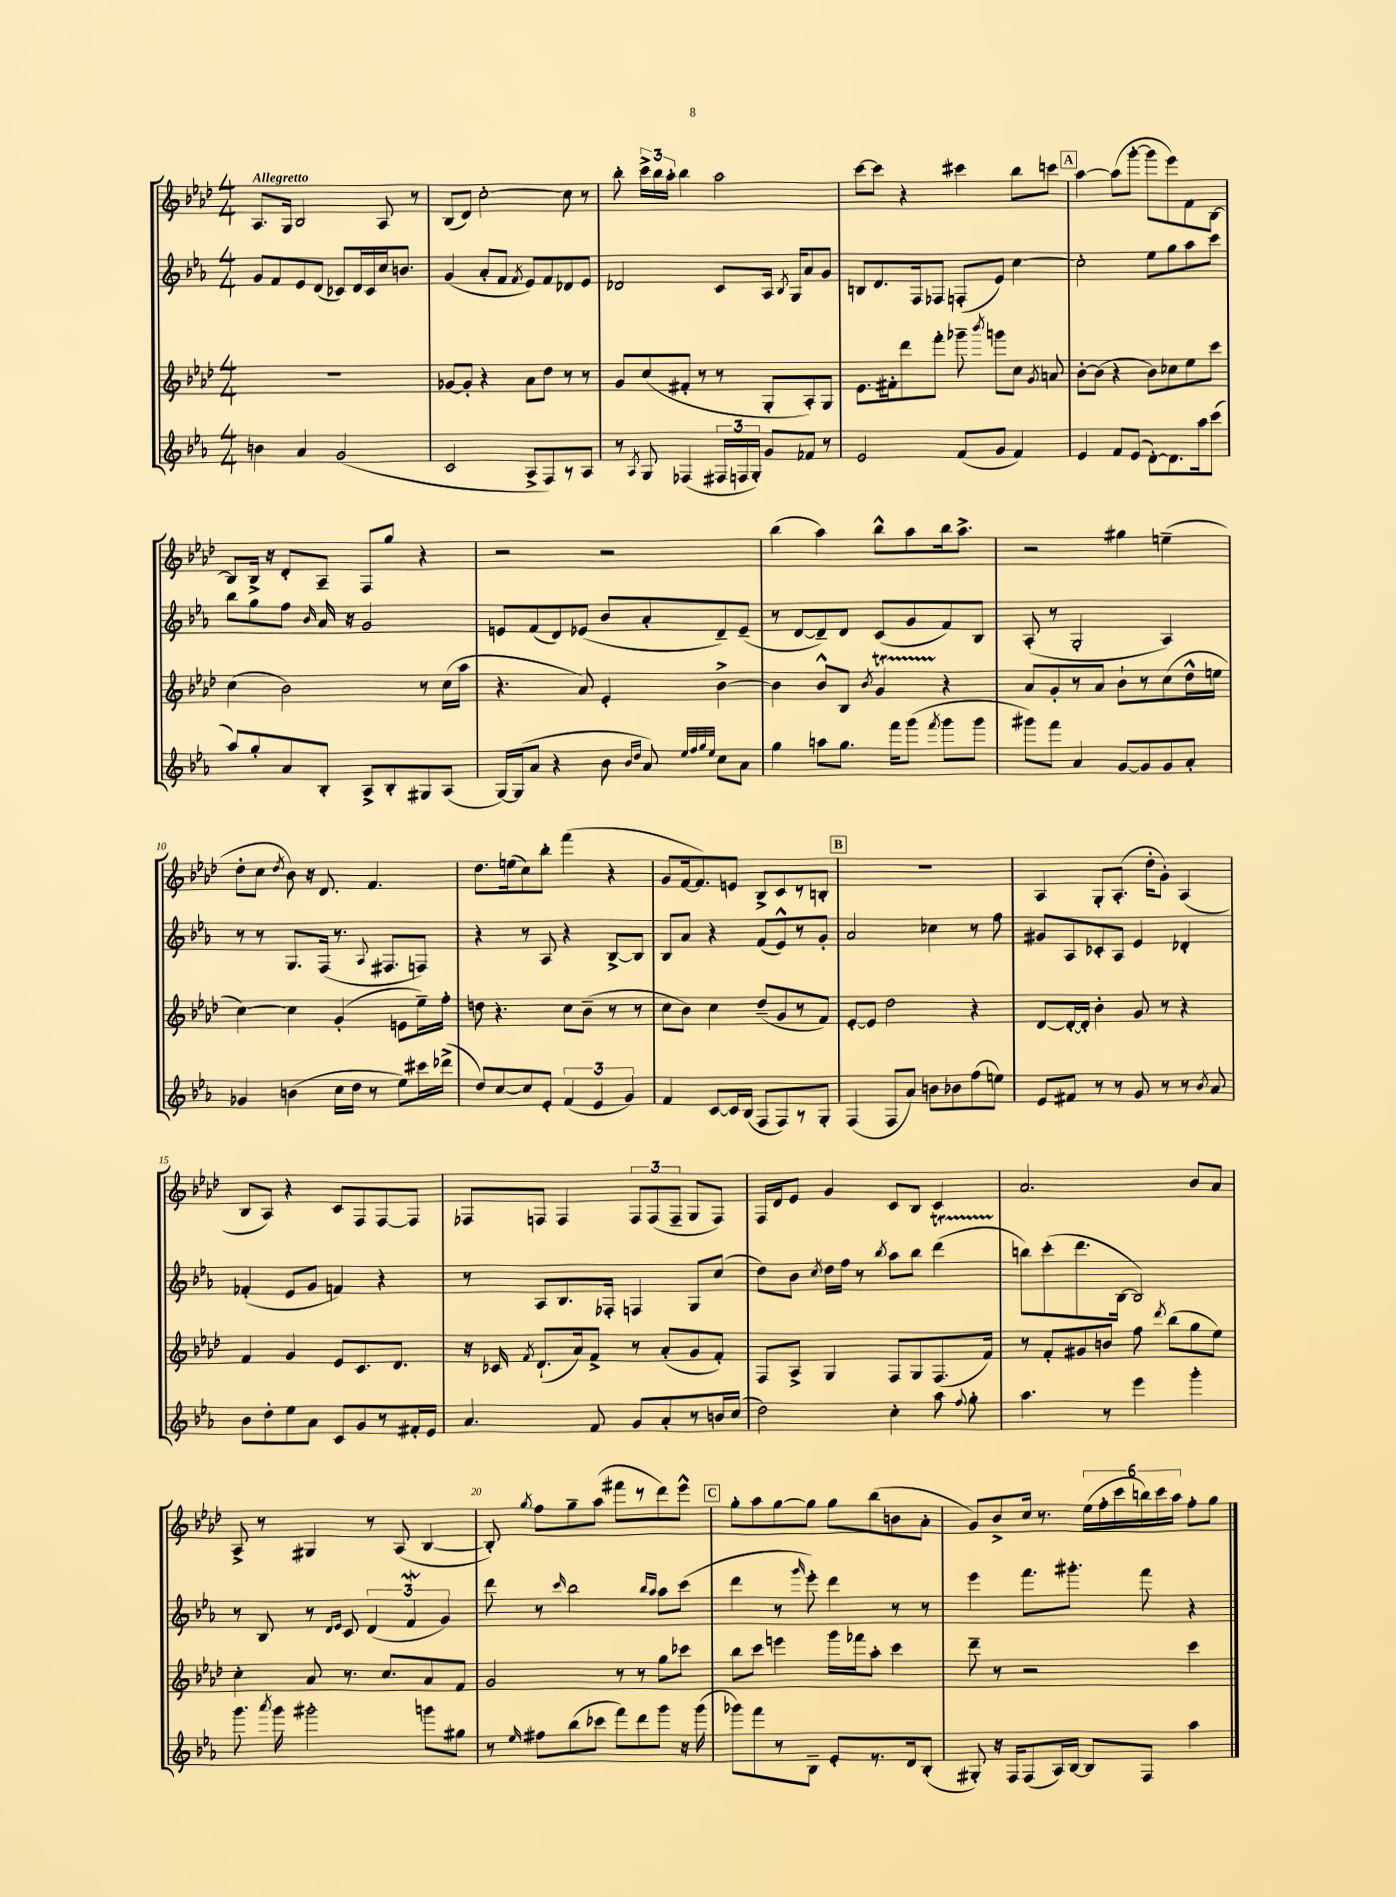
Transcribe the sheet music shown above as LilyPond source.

<<
\new StaffGroup <<
\new Staff = "s0" {
    \clef treble \key aes \major \numericTimeSignature \time 4/4 \tempo "Allegretto"
    \autoBeamOff aes8.[ g16] bes2 aes8 r8 |
    bes8[( des'8]) c''2~-. c''8 r8 |
    bes''8-. \tuplet 3/2 { c'''16[-> bes''16 aes''16]-. } bes''4 aes''2 |
    c'''8[~ c'''8] r4 cis'''4 bes''8[ c'''8] |
    \mark \markup { \box "A" } aes''4~ aes''8[( g'''8]~-. g'''8[ ees'''8) f'8 bes8]~ |
    bes8[ bes16]-> r16 des'8[-. aes8]-- f8[ g''8] r4 |
    r2 r2 |
    bes''4( aes''4) bes''8[-^ aes''8 bes''16 aes''8.]-> |
    r2 gis''4 e''4--( |
    des''8[-. c''8] \acciaccatura { des''8 } bes'8) r16 des'8. f'4. |
    des''8.[ e''16( c''8) bes''8]-. f'''4( r4 |
    g'8[ f'16~ f'8.) e'8] bes8[-> c'8 r8 b8]-. |
    \mark \markup { \box "B" } R1 |
    aes4 g8[-. aes8.]-.( des''16[-. g'8]-.) aes4( |
    bes8[ aes8]) r4 c'8[ f8 f8~ f8] |
    fes8[ f8] f4 \tuplet 3/2 { f8[ f8( f8]-- } g8[ f8]) |
    f16[ des'16 ees'8] g'4 c'8[ bes8] c'4 |
    aes'2. bes'8[ aes'8] |
    aes8-> r8 gis4 r8 aes8( bes4~ |
    bes8-.) \acciaccatura { g''8 } f''8[ g''8-- aes''8]( fis'''8[ r8 des'''8) ees'''8]-^ |
    \mark \markup { \box "C" } g''8[-. aes''8 g''8~ g''8] g''8[ bes''8( b'8 aes'8]-. |
    g'8[) bes'8-> c''16] r8. \tuplet 6/4 { ees''16[( f''16-. c'''16 b''16) c'''16 aes''16] } f''8[-. g''8] \bar "|." |
}
\new Staff = "s1" {
    \clef treble \key ees \major \numericTimeSignature \time 4/4
    \autoBeamOff g'8[ f'8 ees'8 d'8]( ces'8[) d'16 ces'16 c''16 b'8.] |
    g'4( aes'8[-. f'8] \acciaccatura { f'8 } ees'8[) f'8 des'8 ees'8] |
    des'2 c'8[ aes16] \acciaccatura { bes8 } g16[ aes'8 g'8] |
    b8[ d'8. f16 fes8] f8[-.( ees'8]) c''4~ |
    \mark \markup { \box "A" } c''2-. ees''8[ g''8 aes''8 c'''8] |
    bes''8[ g''8 f''8] \grace { bes'16 } aes'16 r16 g'2 |
    e'8[ f'8( d'8) ees'8]( bes'8[ aes'8-. d'8--) ees'8]--( |
    r8 d'8[~ d'8--) d'8] c'8[( g'8 f'8) bes8] |
    aes8-.( r8 g2-. aes4) |
    r8 r8 g8.[ f16]( r8. \appoggiatura { aes8 } fis8.[ f8]) |
    r4 r8 aes8 r4 bes8[~-> bes8] |
    bes8[ aes'8] r4 f'8[( ees'8-^) r8 g'8]-. |
    \mark \markup { \box "B" } aes'2 ces''4 r8 f''8 |
    gis'8[ aes8 ces'8-. aes8] ees'4 des'4-. |
    fes'4-.( ees'8[ g'8] f'4) r4 |
    r8 aes8[ bes8. fes16]-. f4 g8[ c''8]( |
    d''8[) bes'8] \acciaccatura { c''8 } d''16[ f''16] r8 \acciaccatura { bes''8 } aes''8[ bes''8] d'''4\startTrillSpan( |
    b''8[\stopTrillSpan) c'''8-.( d'''8. bes16]~ bes2) |
    r8 bes8 r8 \grace { d'16[ ees'16] } c'8 \tuplet 3/2 { d'4( f'4\mordent g'4) } |
    d'''8 r8 \grace { c'''16 } bes''2 \grace { bes''16[ aes''16] } aes''8[ c'''8]( |
    \mark \markup { \box "C" } d'''4 r8 \grace { g'''16 } ees'''8-.) d'''4 r8 r8 |
    ees'''4 f'''8.[ gis'''8.]-. f'''8 r4 \bar "|." |
}
\new Staff = "s2" {
    \clef treble \key aes \major \numericTimeSignature \time 4/4
    \autoBeamOff R1 |
    ges'8[~ ges'8]-. r4 aes'8[ des''8] r8 r8 |
    g'8[ c''8( fis'8]-. r8 r8 g8[-. aes8-.) g8] |
    ees'8.[ fis'16-. des'''8 f'''8]-. ges'''8-- \acciaccatura { bes'''8 } g'''8[ c''8] \acciaccatura { g'8 } a'8 |
    \mark \markup { \box "A" } bes'8[~-. bes'8]( r4 bes'8[) ces''8 ees''8 c'''8] |
    c''4( bes'2) r8 c''16[( aes''16] |
    r4. aes'8) ees'4-. bes'4~-> |
    bes'4 bes'8[-^ bes8] \acciaccatura { bes'8 } g'4\startTrillSpan r4\stopTrillSpan |
    aes'8[ g'8-. r8 aes'8] bes'8[-! r8 c''8( des''16-^ e''16] |
    c''4~) c''4 g'4-.( e'8[ ees''16--) f''16]-. |
    d''8 r4. c''8[ bes'8]--( r8 r8 |
    c''8[ bes'8]) c''4 des''8[--( g'8 r8 f'8]) |
    \mark \markup { \box "B" } ees'8[~-. ees'8] des''2 r4 |
    des'8[~ des'16~-. des'16]-. bes'4-. g'8 r8 r4 |
    f'4 g'4 ees'8[ c'8. des'8.] |
    r16 ces'16 \acciaccatura { f'8 } des'8.[-!( aes'16) f'8]-> r8 aes'8[-.( g'8 f'8]-.) |
    f8[ aes8]-> g4 f8[ g8 f8.( f'16]) |
    r8 f'8[-. gis'8 b'8] f''8 \acciaccatura { des'''8 } bes''8[( g''8 ees''8]) |
    c''4-. aes'8 r8. c''8.[ aes'8 f'8] |
    g'2 r8 r8 g''8[ ces'''8] |
    \mark \markup { \box "C" } bes''8[ c'''8] e'''4 g'''16[ fes'''16 aes''8]-. c'''4 |
    des'''8-- r8 r2 c'''4 \bar "|." |
}
\new Staff = "s3" {
    \clef treble \key ees \major \numericTimeSignature \time 4/4
    \autoBeamOff b'4 aes'4 g'2( |
    c'2 aes8[-> f8) r8 aes8] |
    r8 \acciaccatura { aes8 } g8 fes4( \tuplet 3/2 { fis16[ f16 g16]-.) } g'8[ fes'8] r8 |
    ees'2 f'8[( g'8] f'4) |
    \mark \markup { \box "A" } ees'4 f'8[ ees'8]( d'8[~-.) d'8. aes''16 c'''8]( |
    aes''8[) g''8-. aes'8 bes8]-. aes8[-> bes8-. gis8 aes8]( |
    g16[~) g16( aes'8] r4 bes'8 \grace { bes'16[ d''16] } aes'8) \grace { ees''32[ f''32 g''32 ees''32] } c''8[ aes'8] |
    g''4 a''8[ g''8.] f'''16[ g'''8]( \acciaccatura { f'''8 } g'''8[ g'''8] |
    gis'''8[) f'''8] aes'4 g'8[~ g'8 g'8 aes'8]-. |
    ges'4 b'4( c''16[ d''16] r8 ees''8[) cis'''16 des'''16]->( |
    d''8[) c''8~ c''8 ees'8]-. \tuplet 3/2 { f'4( ees'4 g'4) } |
    f'4 c'8[~ c'16 bes16]( f8[ f8) r8 g8]-. |
    \mark \markup { \box "B" } f4( f8[ aes'8]) b'8[ bes'8 f''8( e''8]) |
    ees'8[ fis'8] r8 r8 g'8 r8 r8 \acciaccatura { bes'8 } aes'8 |
    bes'8[ d''8-. ees''8 aes'8] c'8[ g'8 r8 fis'16-. ees'16] |
    aes'4. f'8 g'8[ aes'8-. r8 b'16 c''16]( |
    d''2) c''4-. aes''8 \appoggiatura { f''8 } g''8-. |
    aes''4. r8 ees'''4 g'''4-. |
    g'''8. \acciaccatura { aes'''8 } g'''16 gis'''2-. g'''8[ gis''8] |
    r8 \grace { ees''16 } fis''8[ bes''8( ces'''8] f'''8[) d'''8 g'''8] r16 g'''16( |
    \mark \markup { \box "C" } ges'''8[) f'''8 r8 bes8]-- ees'8[-. r8. d'16 bes8]-.( |
    gis8-.) r16 f16[ f8( aes16) bes16]~ bes8[ f8] aes''4 \bar "|." |
}
>>
>>
\layout { \context { \Score \override BarNumber.break-visibility = ##(#f #t #t) barNumberVisibility = #(every-nth-bar-number-visible 5) } }
